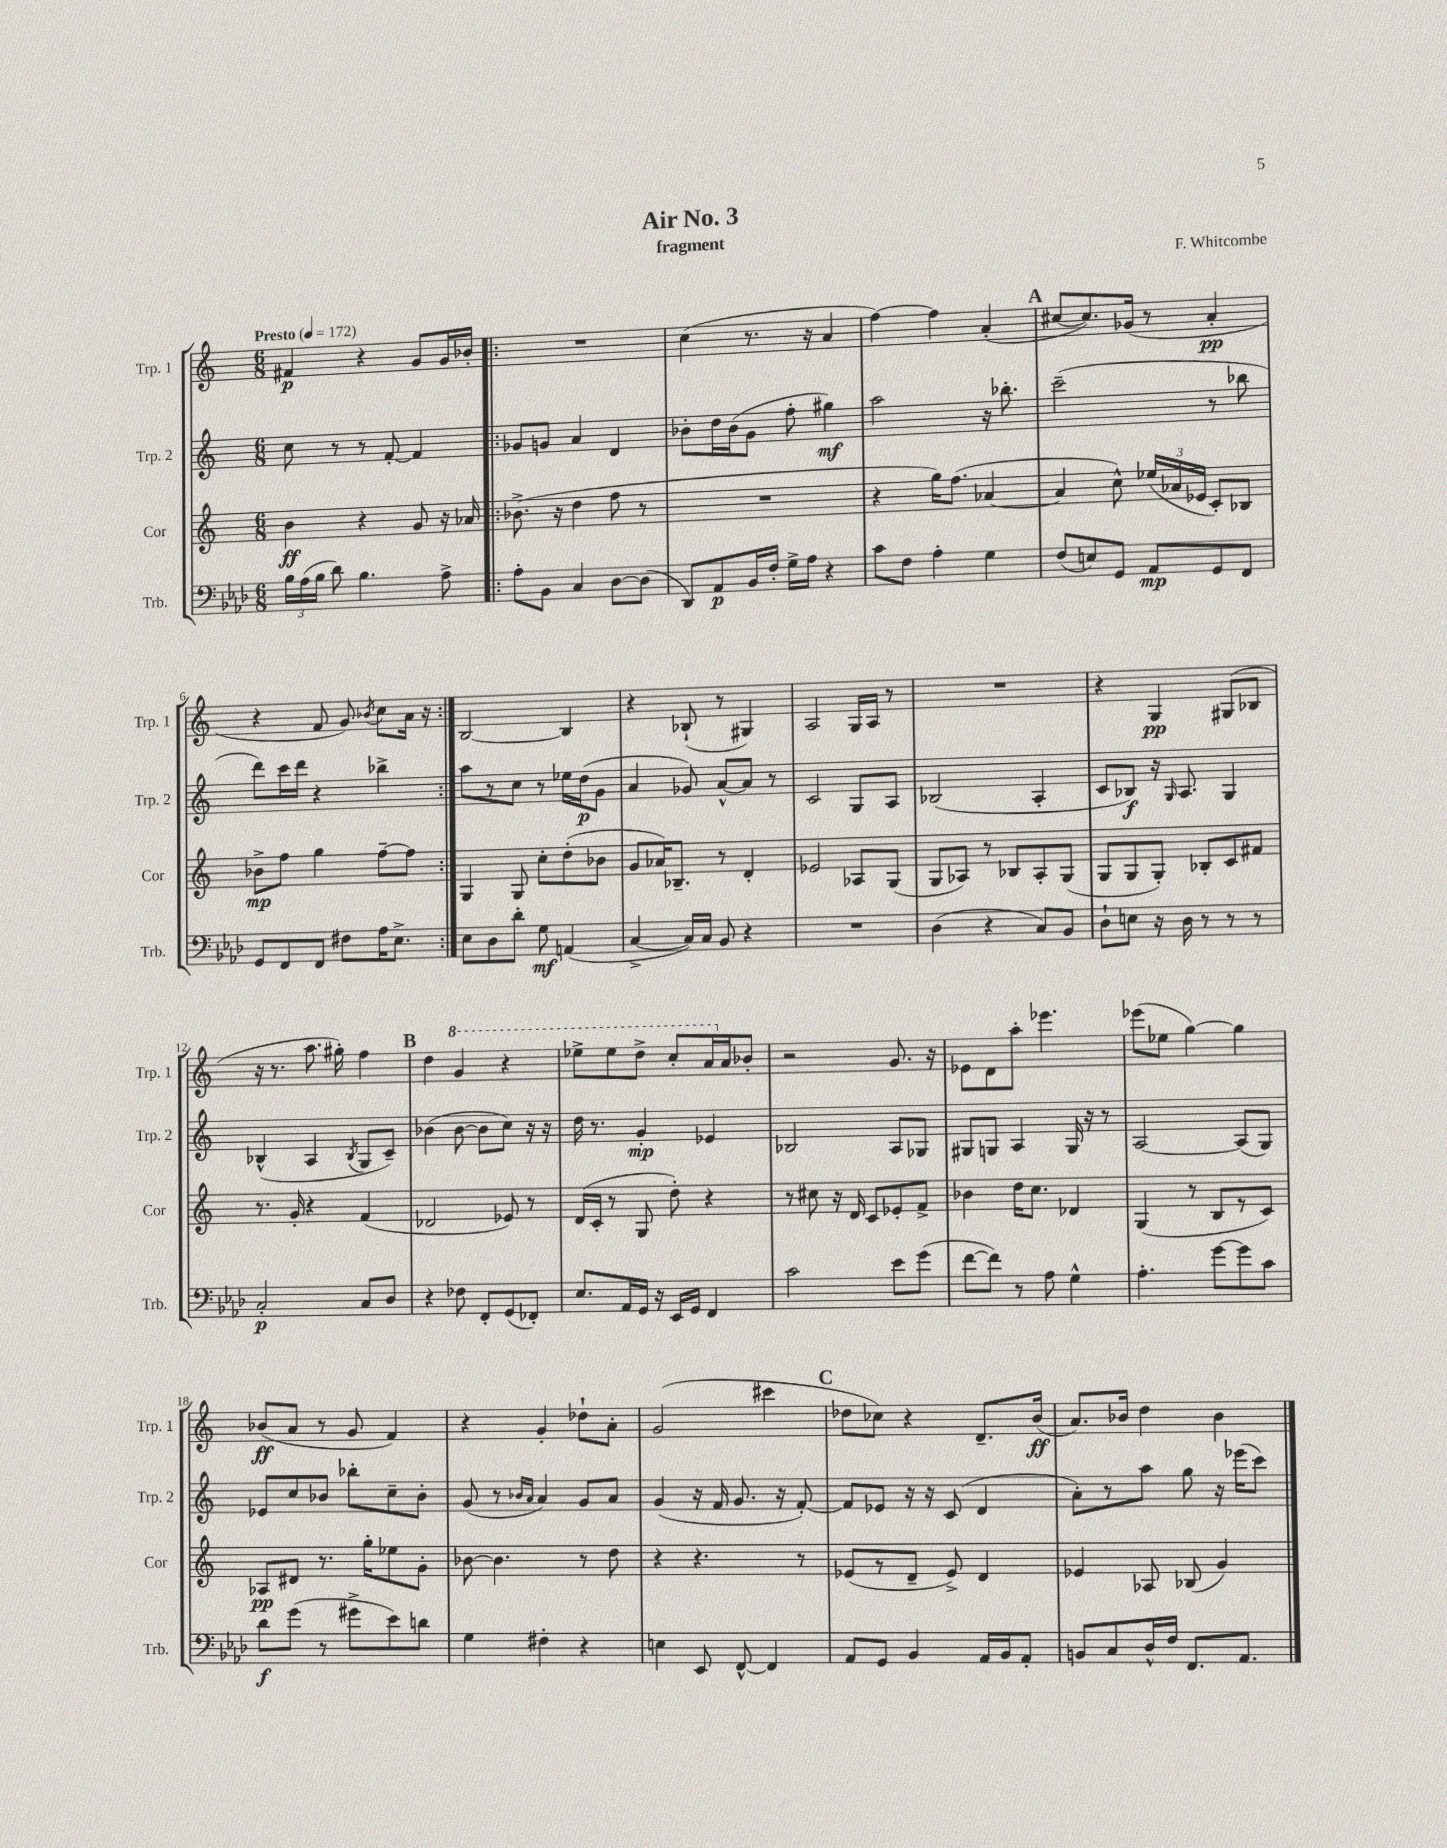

**kern	**kern	**kern	**kern
*staff4	*staff3	*staff2	*staff1
*clefF4	*clefG2	*clefG2	*clefG2
*k[b-e-a-d-]	*k[]	*k[]	*k[]
*M6/8	*M6/8	*M6/8	*M6/8
*MM172	*MM172	*MM172	*MM172
24B-	4b	8cc	4f#
(24A-	.	.	.
24B-	.	.	.
8d-)	.	8r	.
4.B-	4r	8r	4r
.	.	[8f'	.
.	8g	4f]	8g
8A-^	16r	.	16g
.	16a-	.	16b-'
=!|:	=!|:	=!|:	=!|:
8A-'	(8.b-^	8g-	2.r
8BB-	.	8g	.
.	16r	.	.
4C	4dd	4a	.
[8D-	8ff	4d	.
(8D-]	8r	.	.
=	=	=	=
8DD-)	2.r	8b-'	(4cc
8AA-	.	16dd	.
.	.	(16b-	.
16BB-	.	8g	8.r
16F'	.	.	.
16G^	.	8ff'	.
16A-	.	.	16r
4r	.	4gg#)	4a
=	=	=	=
8c	4r	2aa	[4ff)
8F	.	.	.
4A-'	16gg)	.	4ff]
.	(8.ff	.	.
4G	[4a-	16r	(4a'
.	.	8.bb-'	.
=	=	=	=
(8F	4a-]	(2ccc~	[8cc#
8E)	.	.	8.cc#])
8GG	8cc^^)	.	.
.	.	.	(16g-
8AA-	(24ee-	.	8r
.	24a-	.	.
.	24e-	.	.
8GG	8c')	8r	4a'
8FF	8B-	8bb-	.
=	=	=	=
8GG	8b-^	8ddd)	4r
8FF	8ff	16ccc	.
.	.	16ddd	.
8FF	4gg	4r	8f
8F#	.	.	8g)
.	.	.	8qb-
16A-	[8ff~	4bb-^	8cc
8.E-^	.	.	.
.	8ff]	.	16a
.	.	.	16r
=:|!	=:|!	=:|!	=:|!
8E-	4G	8aa	[2B
8D-	.	8r	.
8d-'	8G	8cc	.
8G	8cc'	8r	.
(4AA	(8dd'	16ee-	4B]
.	.	(16dd	.
.	8b-	8g	.
=	=	=	=
[4C^	8g	4a	4r
.	16a-)	.	.
.	8.B-~	.	.
16C])	.	8g-)	(8B-`
16C	.	.	.
8BB-	8r	[8a^^	8r
4r	4d'	8a]	4G#)
.	.	8r	.
=	=	=	=
2.r	2e-	2c	2A
.	8A-	8G	16G
.	.	.	16A
.	(8G	8A	8r
=	=	=	=
(4D-	8G	(2B-	2.r
.	8A-)	.	.
4r	8r	.	.
.	8B-	.	.
8C)	8A-'	4A'	.
8BB-	(8G	.	.
=	=	=	=
8D-`	8G	8c	4r
8E	8G	8B-)	.
16r	8G')	16r	4G
.	.	16qqG	.
16D-	.	8.A	.
8r	8B-'	.	.
8r	8c	4G	(8G#
8r	8f#	.	8B-
=	=	=	=
2C'	8.r	(4B-^^	16r
.	.	.	8.r
.	16g'	.	.
.	4r	4A	8.aa
.	.	.	16gg#')
.	.	8qB-	.
8C	(4f	8G	4ff
8D-	.	8c~)	.
=	=	=	=
4r	2d-	(4b-	4dd
8F-	.	[8b-	4gg
8FF'	.	8b-]	.
(8GG	8e-)	8cc)	4r
8FF-')	8r	16r	.
.	.	16r	.
=	=	=	=
8.E-	(16d	16dd	8eee-^
.	16c'	8.r	.
.	8r	.	8eee-
16AA-	.	.	.
16GG	8G	4g'	8ddd^
16r	.	.	.
16EE-	8dd')	.	8ccc'
16GG	.	.	.
4FF	4r	4e-	16aa
.	.	.	16a
.	.	.	8b-'
=	=	=	=
2c	8r	2B-	2r
.	8cc#	.	.
.	16r	.	.
.	16d	.	.
.	8c	.	.
8e-	8e-'	8A	8.g
(8g	8f^	8G-	.
.	.	.	16r
=	=	=	=
[8f	4b-	8G#	8e-
8f])	.	8G	8d
8r	16dd	4A	8aa'
.	8.cc	.	.
8A-	.	.	4.eee-
4G^^	4d-	16G	.
.	.	16r	.
.	.	8r	.
=	=	=	=
4.A-'	(4G	[2A	(8eee-
.	.	.	8ee-
.	8r	.	[4gg)
[8g	8B	.	.
8g]	8r	(8A]	4gg]
8c	8c)	8G)	.
=	=	=	=
8d-	8A-	8e-	(8b-
(8g	8d#	8cc	8a
8r	8.r	8b-	8r
8g#^	.	8bb-'	8g
.	16gg'	.	.
8e-)	8ee-	8cc~	4f)
8d	8g'	8b-'	.
=	=	=	=
4G	[8b-	(8g	4r
.	4.b-]	8r	.
.	.	16qqb-	.
.	.	16qqa	.
4F#'	.	4a)	4g'
4r	8r	8g	8dd-`
.	8dd	8a	8a'
=	=	=	=
4E	4r	(4g	(2g
8EE-	4.r	16r	.
.	.	16f	.
[8FF^^	.	8.g	.
4FF]	.	.	4ccc#
.	.	16r	.
.	8r	[8f')	.
=	=	=	=
8AA-	(8e-	8f]	8dd-
8GG	8r	8e-	8cc-)
4BB-	8d~	16r	4r
.	.	16r	.
.	8e-^)	(8c	.
16AA-	4d	4d	8.d~
16BB-	.	.	.
8AA-'	.	.	.
.	.	.	(16b
=	=	=	=
8BB	4e-	8a')	8.a)
8C	.	8r	.
.	.	.	16b-
16D-^^	8A-	8aa	4dd
16F	.	.	.
8.FF	(8B-	8gg	.
.	4g)	16r	4b-
8.AA-	.	(16eee-	.
.	.	8ccc)	.
==	==	==	==
*-	*-	*-	*-
